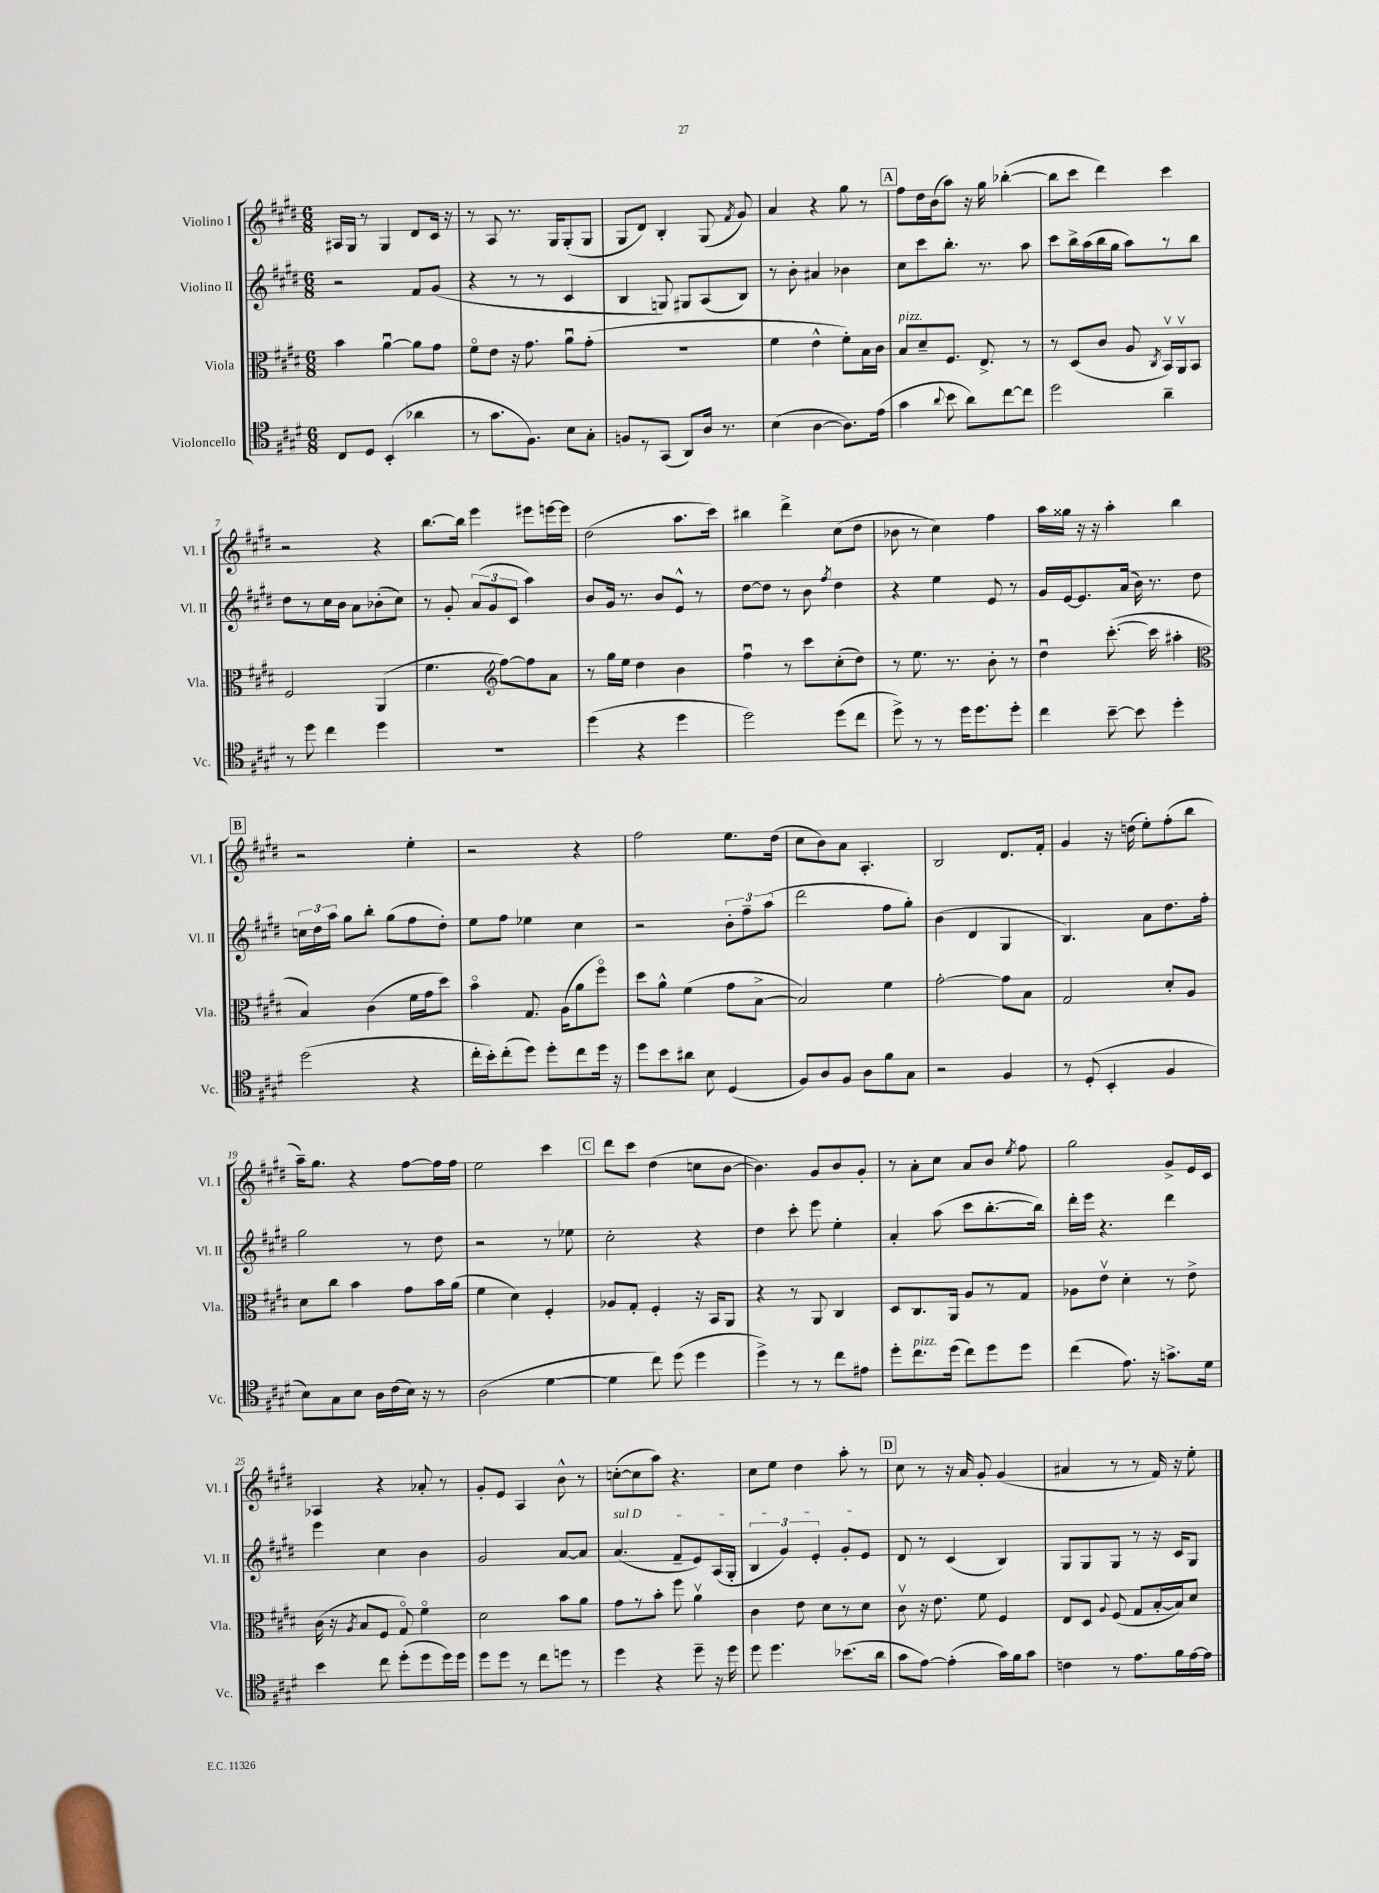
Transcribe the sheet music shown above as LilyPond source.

<<
\new StaffGroup <<
\new Staff = "s0" \with { instrumentName = "Violino I" shortInstrumentName = "Vl. I" } {
    \clef treble \key e \major \numericTimeSignature \time 6/8
    \autoBeamOff ais16[ gis16] r8 gis4 dis'8[ cis'16] r16 |
    r8 a8 r8. gis16[ gis8-.( gis8] |
    gis8[ dis'8]) b4-. gis8( \acciaccatura { fis'8 } gis'8) |
    a'4 r4 gis''8 r8 |
    \mark \markup { \box "A" } fis''8[ dis''16 b'16( a''8]) r16 gis''16 bes''4~-.( |
    bes''8[ cis'''8] dis'''4) cis'''4 |
    r2 r4 |
    b''8.[~ b''16] e'''4 eis'''8[ e'''16~ e'''16] |
    dis''2( a''8.[ cis'''16]) |
    bis''4 dis'''4-> cis''8[( dis''8] |
    bes'8 r8 cis''4) fis''4 |
    a''16[ gisis''16] r16 r16 a''4-. b''4 |
    \mark \markup { \box "B" } r2 e''4-. |
    r2 r4 |
    fis''2 e''8.[ dis''16]( |
    cis''8[ b'8) a'8] a4.-. |
    b2 dis'8.[ fis'16]-. |
    gis'4 r16 d''16( e''8[-.) fis''8-.( b''8] |
    a''16[--) gis''8.] r4 fis''8[~ fis''16 fis''16] |
    e''2 cis'''4 |
    \mark \markup { \box "C" } dis'''8[ cis'''8] dis''4( c''8[ b'8]~ |
    b'4.) gis'8[ b'8 gis'8]-. |
    r8 a'8[-. cis''8] a'8[ b'8] \acciaccatura { e''8 } fis''8 |
    gis''2 gis'8[-> e'16 cis'16] |
    aes4 r4 aes'8-. r8 |
    gis'8[-. e'8] a4 b'8-^ r8 |
    c''8[~-.( c''8 a''8]) r4. |
    cis''8[ e''8] dis''4 a''8-. r8 |
    \mark \markup { \box "D" } cis''8 r8 r16 a'16 gis'8-. gis'4( |
    ais'4 r8 r8 fis'16) r16 e''8-. \bar "|." |
}
\new Staff = "s1" \with { instrumentName = "Violino II" shortInstrumentName = "Vl. II" } {
    \clef treble \key e \major \numericTimeSignature \time 6/8
    \autoBeamOff r2 fis'8[ gis'8]( |
    r4 r8 r8 cis'4 |
    b4 g8) gis8[ a8( b8]) |
    r8 b'8-. ais'4 bes'4 |
    \mark \markup { \box "A" } cis''8[ cis'''8 b''8.]-. r8. a''8 |
    cis'''8[ b''16-> a''16( b''16 gis''16] a''8[) r8 b''8] |
    dis''8[ r8 cis''16 b'16] a'8[ bes'8-.( cis''8]) |
    r8 gis'8-. \tuplet 3/2 { a'8[( gis'8 cis'8] } a''4) |
    b'8[ gis'16] r8. b'8[ e'8]-^ r8 |
    dis''8[~ dis''8] r8 b'8 \acciaccatura { fis''8 } dis''4 |
    r4 e''4 e'8 r8 |
    gis'16[ e'16~ e'8. a'16]( b'16) r8. dis''8 |
    \mark \markup { \box "B" } \tuplet 3/2 { c''16[ dis''16 a''16] } gis''8[ b''8]-. gis''8[( fis''8 dis''8]-.) |
    e''8[ fis''8] ees''4 cis''4 |
    r2 \tuplet 3/2 { b'8[-. fis''8-- a''8]( } |
    dis'''2 fis''8[ gis''8]-.) |
    b'4( dis'4 gis4 |
    b4.) a'8[ dis''8. fis''16]-. |
    gis''2 r8 dis''8 |
    r2 r8 ees''8 |
    \mark \markup { \box "C" } cis''2-. r4 |
    dis''4 cis'''8-. e'''8 e''4-. |
    a'4-. a''8( cis'''8[ b''8.~-. b''16]) |
    dis'''16[-. e'''16] r4. dis'''4 |
    e'''4 cis''4 b'4 |
    gis'2 a'8[~ a'8] |
    \once \override TextSpanner.bound-details.left.text = \markup { \italic "sul D" } a'4.\startTextSpan( fis'8[-- e'8) a16( gis16]-. |
    \tuplet 3/2 { b4 gis'4) e'4-. } gis'8[-. e'8]\stopTextSpan |
    \mark \markup { \box "D" } dis'8 r8 cis'4( b4) |
    gis8[ gis8 gis8] r8 r16 cis'16[ gis8] \bar "|." |
}
\new Staff = "s2" \with { instrumentName = "Viola" shortInstrumentName = "Vla." } {
    \clef alto \key e \major \numericTimeSignature \time 6/8
    \autoBeamOff b'4 a'4~\downbow a'8[ gis'8] |
    fis'8[\flageolet e'8] r16 gis'8. a'8[\downbow gis'8]-.( |
    R2. |
    fis'4 e'4-^ fis'8[-.) b16 cis'16] |
    \mark \markup { \box "A" } b8[^\markup { \italic "pizz." } dis'8-- fis8.] e8.-> r8 |
    r8 dis8[( cis'8] a8 \acciaccatura { cis8 } b,16[\upbow) a,16\upbow b,8] |
    fis2 a,4( |
    fis'4. \clef treble fis''8[~) fis''8 a'8] |
    r8 gis''16[ e''16] dis''4 b'4 |
    fis''4\downbow r8 cis'''8[ cis''8-.( dis''8]) |
    r8 e''8. r8. b'8-. r8 |
    dis''4\downbow cis'''8.~-.( cis'''16 ais''4-. |
    \mark \markup { \box "B" } \clef alto b4) cis'4( fis'16[ gis'16 dis''8]) |
    b'4\flageolet gis8. a16[( a'8 fis''8]\flageolet) |
    dis''8[ a'8]-^ fis'4( gis'8[ b8]~-> |
    b2) fis'4 |
    gis'2~-. gis'8[ b8] |
    gis2 dis'8[-. a8] |
    dis'8[ cis''8] b'4 gis'8[ b'16 a'16]( |
    fis'4 dis'4) fis4-. |
    \mark \markup { \box "C" } aes8[ gis8]-. fis4-. r16 b,16[ a,8] |
    r4 r8 a,8 cis4 |
    dis8[ cis8. a,16] a8[ r8 gis8] |
    aes8[ e'8]\upbow dis'4-. r8 e'8-> |
    cis'16( r16 \acciaccatura { a8 } b8[ fis8] gis8\flageolet) fis'4\flageolet |
    dis'2 b'8[ a'8] |
    gis'8[ r8 b'8]-. fis''8 a'4\upbow |
    cis'4 e'8 dis'8[ r8 dis'8] |
    \mark \markup { \box "D" } cis'8\upbow r16 e'8. fis'8 fis4 |
    e8[ dis8] \appoggiatura { a8 } fis8( gis8[ b16~-. b16) dis'8] \bar "|." |
}
\new Staff = "s3" \with { instrumentName = "Violoncello" shortInstrumentName = "Vc." } {
    \clef tenor \key e \major \numericTimeSignature \time 6/8
    \autoBeamOff cis8[ dis8] b,4-.( aes'4 |
    r8 gis'8.[ fis8.]) b8[ gis8]-. |
    f8[ r8 gis,8]( a,8[) a16] r8. |
    b4( a4~ a8.[) e'16]( |
    \mark \markup { \box "A" } gis'4 \appoggiatura { a'8 } b'8 a'8[) cis''8~ cis''8] |
    dis''2 a'4-- |
    r8 dis''8 cis''4 dis''4 |
    R2. |
    dis''4( r4 dis''4 |
    dis''2) dis''8[( cis''8] |
    dis''8->) r8 r8 dis''16[ dis''8. dis''8]-. |
    cis''4 b'8~-- b'8 dis''4-. |
    \mark \markup { \box "B" } dis''2( r4 |
    cis''16[-. b'16-.) cis''8-.( dis''8]) dis''8[-. cis''8 dis''16] r16 |
    dis''8[ b'8 ais'8] b8 dis4( |
    fis8[) a8 fis8] a8[ fis'8 gis8] |
    r2 fis4 |
    r8 dis8-.( b,4-. fis4 |
    b8[) gis8 b8] a16[ cis'16( b16]) r16 r8 |
    a2( dis'4~ |
    \mark \markup { \box "C" } dis'4 cis''8) dis''8( dis''4 |
    dis''4->) r8 r8 cis''8[ eis'8] |
    dis''8[-. cis''8.^\markup { \italic "pizz." } dis''16]( cis''8[) dis''8 dis''8] |
    cis''4( e'8.) r16 g'8.[-> dis'16] |
    b'4 cis''8 dis''8[-.( dis''8 dis''16) dis''16] |
    dis''8[ dis''8] r8 cis''8[ d''8] r8 |
    dis''4 r4 dis''8-- r16 dis''16 |
    dis''8 dis''4. bes'8.[( a'16] |
    \mark \markup { \box "D" } gis'8[ e'8]~) e'4-.( gis'16[) fis'16 gis'8] |
    c'4 r8 e'8.[ fis'16 e'16~ e'16] \bar "|." |
}
>>
>>
